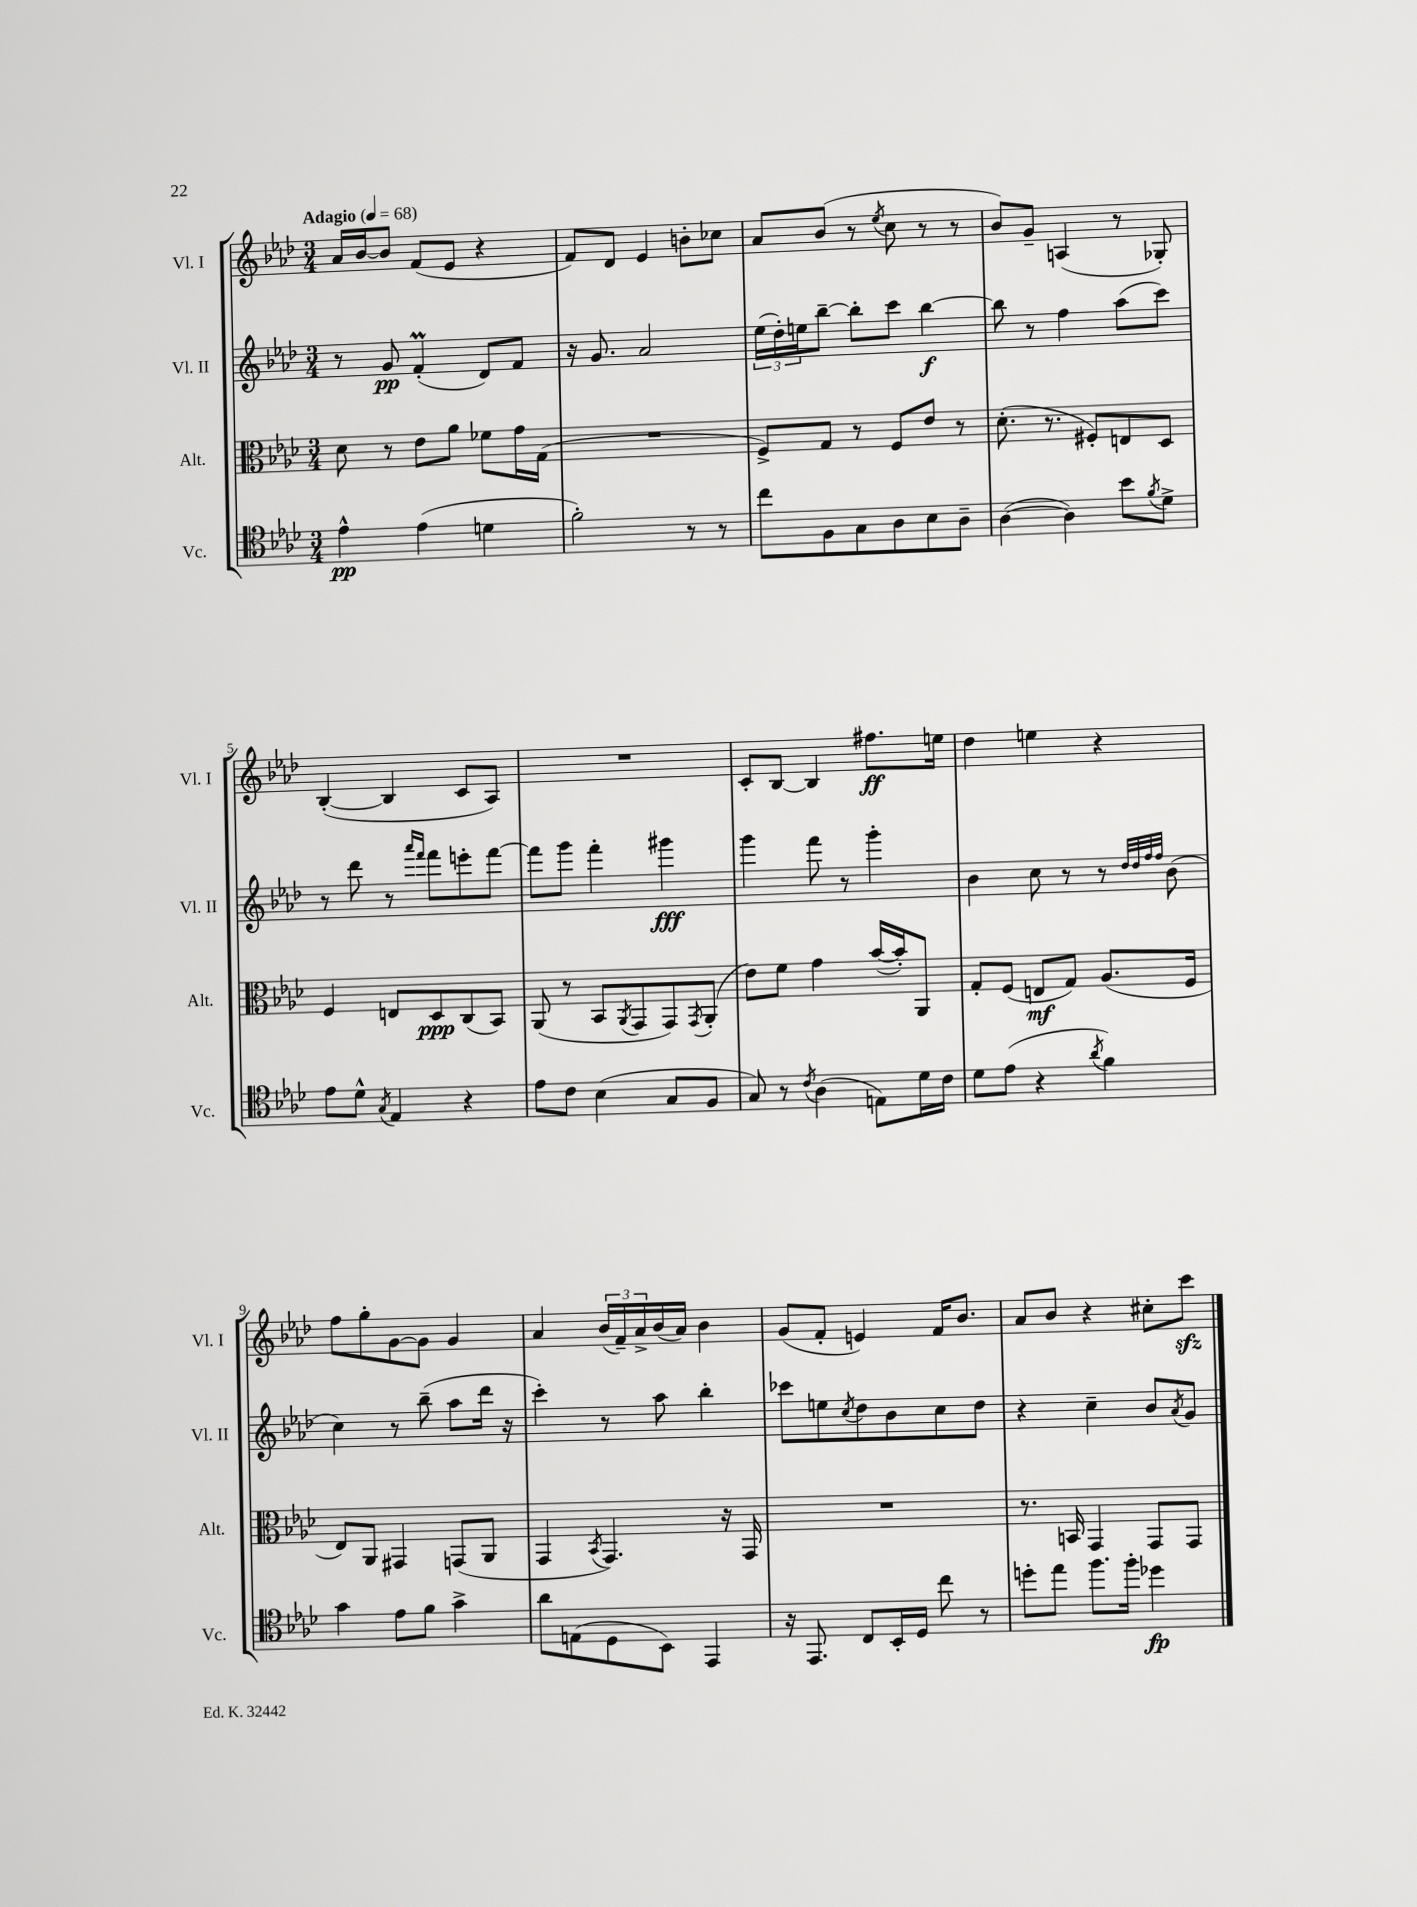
<<
\new StaffGroup <<
\new Staff = "s0" \with { instrumentName = "Vl. I" shortInstrumentName = "Vl. I" } {
    \clef treble \key aes \major \numericTimeSignature \time 3/4 \tempo "Adagio" 4 = 68
    aes'16 bes'16~ bes'8 f'8( ees'8 r4 |
    f'8) des'8 ees'4 b'8-. ces''8 |
    aes'8 bes'8( r8 \acciaccatura { ees''8 } c''8 r8 r8 |
    bes'8) g'8-- a4( r8 ges8-.) |
    bes4~-.( bes4 c'8 aes8) |
    R2. |
    c'8-. bes8~ bes4 fis''8.\ff e''16 |
    des''4 e''4 r4 |
    f''8 g''8-. g'8~ g'8 g'4 |
    aes'4 \tuplet 3/2 { bes'16( f'16--) aes'16-> } bes'16( aes'16) bes'4 |
    g'8( f'8-. e'4) f'16 bes'8. |
    aes'8 bes'8 r4 cis''8-. c'''8\sfz \bar "|." |
}
\new Staff = "s1" \with { instrumentName = "Vl. II" shortInstrumentName = "Vl. II" } {
    \clef treble \key aes \major \numericTimeSignature \time 3/4
    r8 g'8\pp f'4-.\prall( des'8) f'8 |
    r16 g'8. aes'2 |
    \tuplet 3/2 { ees''16( des''16-.) e''16 } bes''8~-- bes''8-. c'''8 bes''4~\f |
    bes''8 r8 f''4 aes''8( c'''8) |
    r8 des'''8 r8 \grace { aes'''16 f'''16 } f'''8 e'''8-. f'''8~ |
    f'''8 g'''8 f'''4-. gis'''4\fff |
    g'''4 f'''8 r8 g'''4-. |
    bes'4 c''8 r8 r8 \grace { des''32 des''32 f''32 f''32 } bes'8( |
    c''4) r8 bes''8--( aes''8 des'''16 r16 |
    c'''4-.) r8 aes''8 bes''4-. |
    ces'''8 e''8 \acciaccatura { c''8 } des''8 bes'8 c''8 des''8 |
    r4 c''4-- bes'8 \acciaccatura { aes'8 } g'8 \bar "|." |
}
\new Staff = "s2" \with { instrumentName = "Alt." shortInstrumentName = "Alt." } {
    \clef alto \key aes \major \numericTimeSignature \time 3/4
    des'8 r8 ees'8 aes'8 fes'8 g'16 g16( |
    R2. |
    f8->) g8 r8 f8 ees'8 r8 |
    des'8.-.( r8. fis8-.) e8 des8 |
    f4 e8 des8\ppp c8( bes,8) |
    aes,8( r8 bes,8 \acciaccatura { aes,8 } g,8 g,8) \acciaccatura { g,8 } aes,8-.( |
    ees'8) f'8 g'4 bes'16~( bes'16-.) aes,8 |
    g8-. f8( e8\mf g8) aes8.( f16 |
    ees8) aes,8 gis,4 g,8( aes,8 |
    g,4 \acciaccatura { bes,8 } g,4.) r16 g,16 |
    R2. |
    r8. b,16 g,4 g,8 g,8 \bar "|." |
}
\new Staff = "s3" \with { instrumentName = "Vc." shortInstrumentName = "Vc." } {
    \clef tenor \key aes \major \numericTimeSignature \time 3/4
    ees'4-^\pp ees'4( d'4 |
    f'2-.) r8 r8 |
    c''8 f8 g8 aes8 bes8 aes8-- |
    aes4~( aes4) bes'8 \acciaccatura { f'8 } des'8-> |
    ees'8 des'8-^ \acciaccatura { g8 } ees4 r4 |
    ees'8 c'8 bes4( g8 f8 |
    g8) r8 \acciaccatura { c'8 } aes4( e8) des'16 c'16 |
    des'8 ees'8( r4 \acciaccatura { aes'8 } f'4) |
    g'4 ees'8 f'8 g'4-> |
    aes'8 e8( des8 bes,8) ees,4 |
    r16 ees,8. c8 bes,16-. des16 c''8 r8 |
    d''8-. ees''8 f''8. f''16-. des''4\fp \bar "|." |
}
>>
>>
